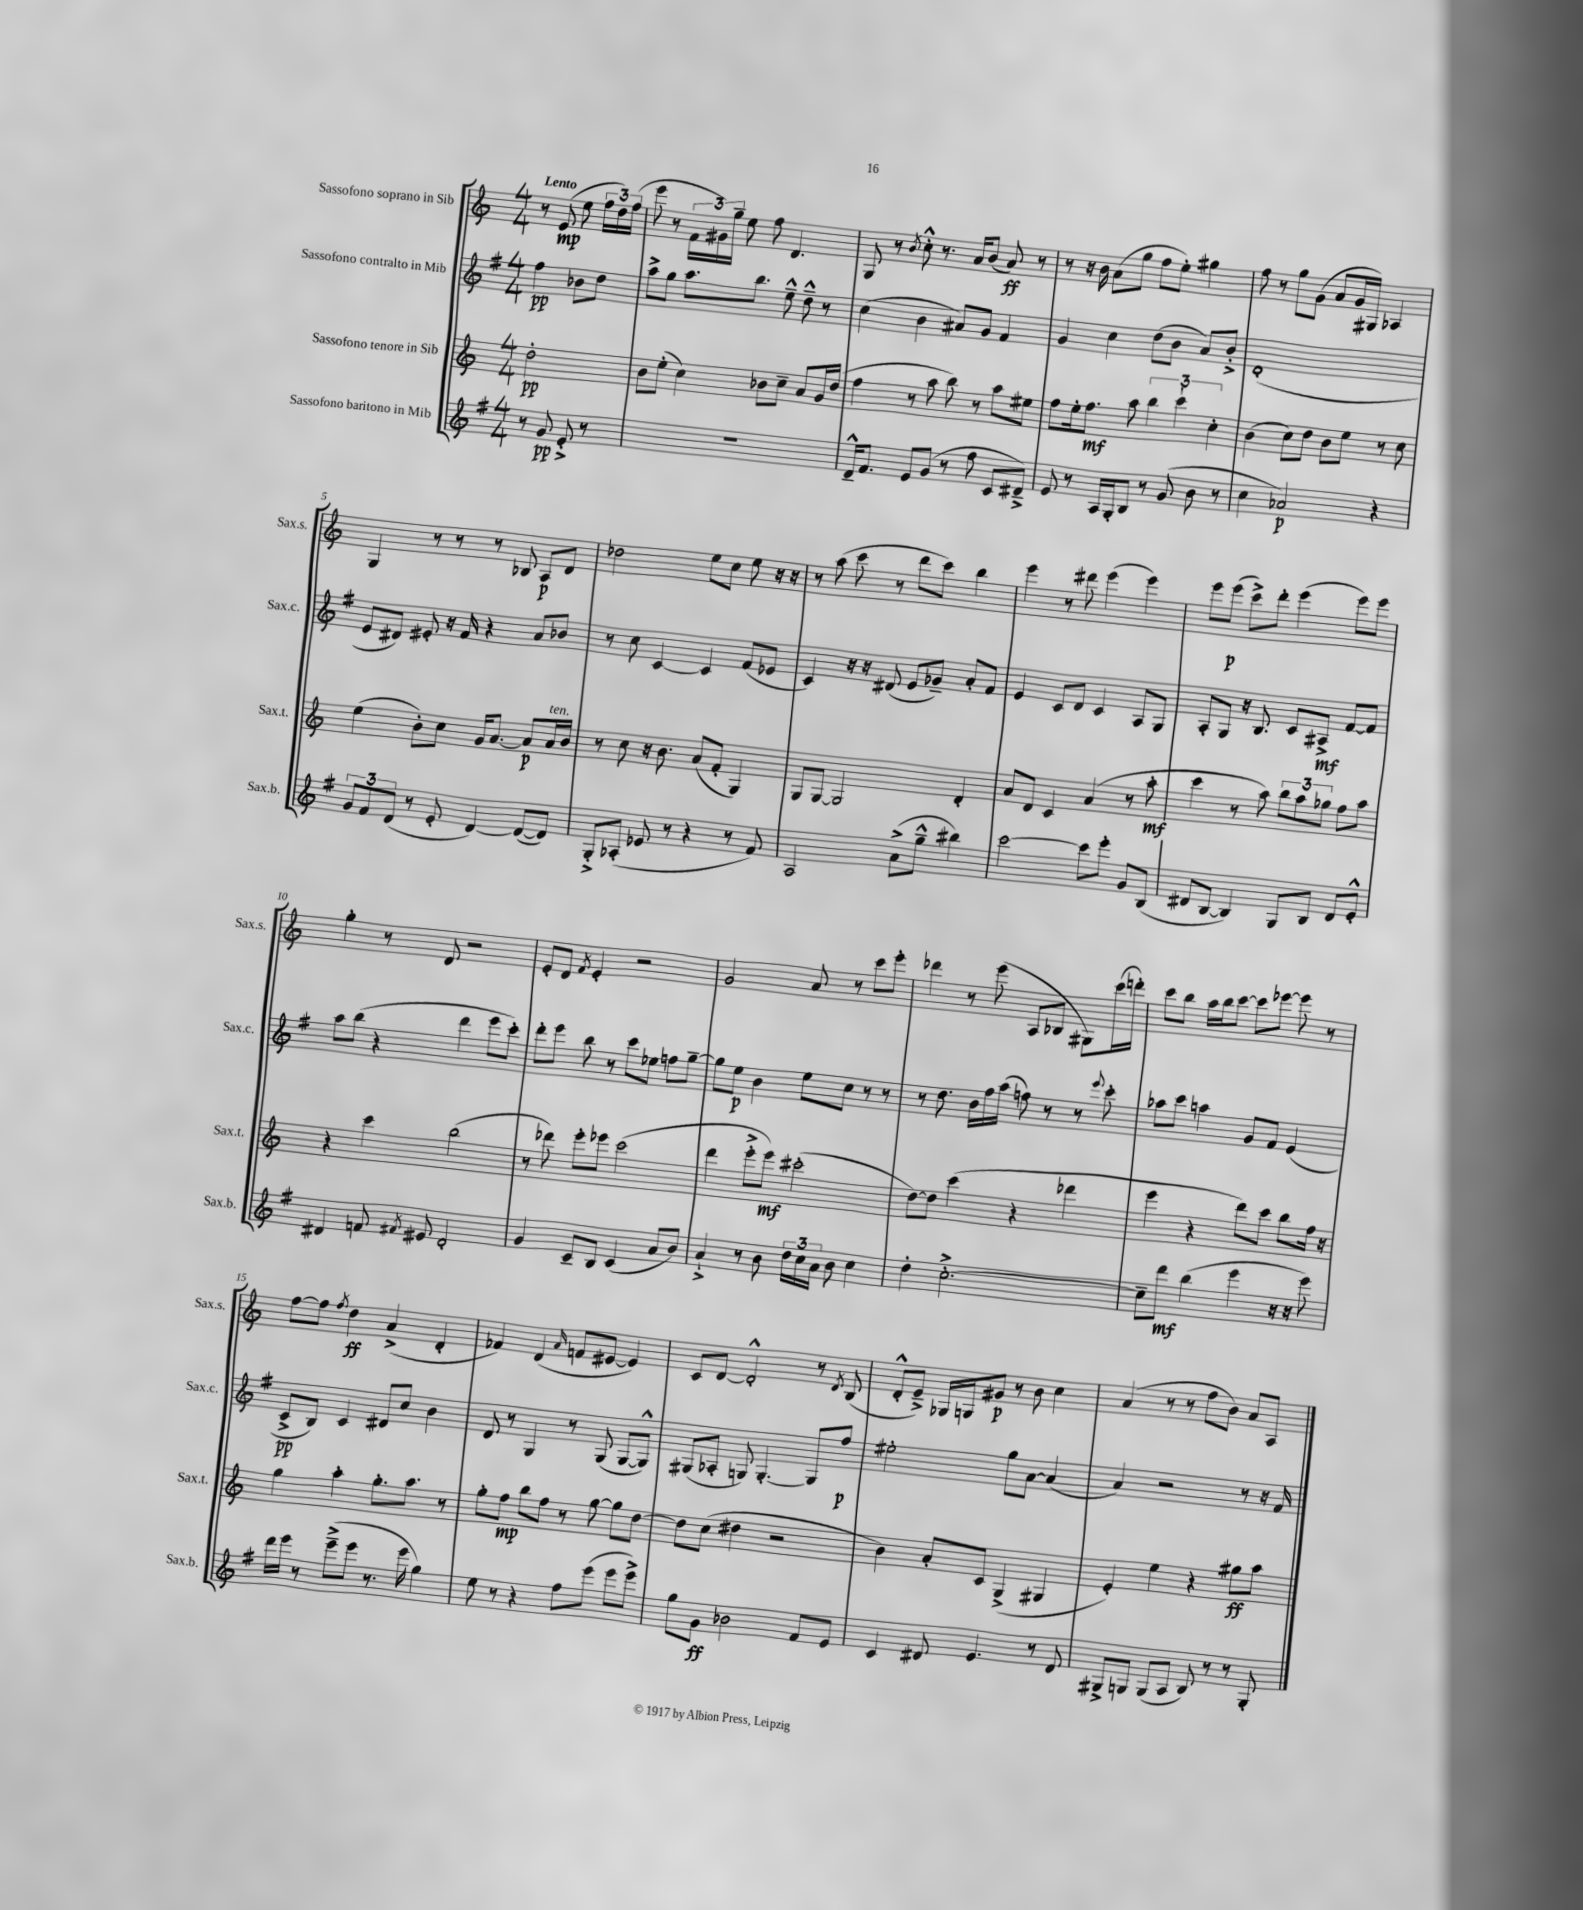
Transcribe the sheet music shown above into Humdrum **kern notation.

**kern	**dynam	**kern	**dynam	**kern	**dynam	**kern	**dynam
*part4	*part4	*part3	*part3	*part2	*part2	*part1	*part1
*staff4	*staff4	*staff3	*staff3	*staff2	*staff2	*staff1	*staff1
*I"Sassofono baritono in Mib	*	*I"Sassofono tenore in Sib	*	*I"Sassofono contralto in Mib	*	*I"Sassofono soprano in Sib	*
*I'Sax.b.	*	*I'Sax.t.	*	*I'Sax.c.	*	*I'Sax.s.	*
*clefG2	*	*clefG2	*	*clefG2	*	*clefG2	*
*k[f#]	*	*k[]	*	*k[f#]	*	*k[]	*
*M4/4	*	*M4/4	*	*M4/4	*	*M4/4	*
=	=	=	=	=	=	=	=
!	!	!	!	!	!	!LO:TX:a:B:t=Lento	!
8r	.	2dd'\	pp	4ff#\	pp	8r	.
8g/	pp	.	.	.	.	(8e/	mp
8e'^/	.	.	.	8b-X\L	.	8ee\	.
8r	.	.	.	8dd\J	.	24ff\LL	.
.	.	.	.	.	.	24dd\)	.
.	.	.	.	.	.	(24ff\JJ	.
=1	=1	=1	=1	=1	=1	=1	=1
1r	.	8b\L	.	8aa^\L	.	8eee\	.
.	.	(8ee'\J	.	8gg\J	.	8r	.
.	.	4cc\)	.	8.aa\L	.	24f\LL	.
.	.	.	.	.	.	24g#X\)	.
.	.	.	.	.	.	24gg~\JJ	.
.	.	.	.	.	.	8ee\	.
.	.	.	.	8.bb\J	.	.	.
.	.	8b-X\L	.	.	.	8ff\	.
.	.	8cc~\J	.	8ee~^^\	.	4.d/	.
.	.	8a/L	.	8dd~^^\	.	.	.
.	.	16g/L	.	8r	.	.	.
.	.	(16dd/JJ	.	.	.	.	.
=2	=2	=2	=2	=2	=2	=2	=2
16d~^^/KL	.	4ff\	.	(4cc\	.	8G/	.
8.f#/J	.	.	.	.	.	.	.
.	.	.	.	.	.	8r	.
.	.	.	.	.	.	8qb/	.
8e/L	.	8r	.	4b\	.	8cc'^^\	.
(8g/J	.	8aa\	.	.	.	8.r	.
8r	.	8bb\)	.	8a#X/L)	.	.	.
.	.	.	.	.	.	16a/KL	.
8ff#\	.	8r	.	8g/J	.	(8b/J	.
8c/L	.	8aa\L	.	4f#/	.	8a/)	ff
8d#X~^/J)	.	8ee#X\J	.	.	.	8r	.
=3	=3	=3	=3	=3	=3	=3	=3
8e/	.	8ff\L	.	4g/	.	8r	.
8r	.	16ee'\k	.	.	.	16r	.
.	.	8.ff\J	mf	.	.	16b\	.
16A/LL	.	.	.	4cc\	.	(8a\L	.
16G'/J	.	.	.	.	.	.	.
8B/J	.	8aa\	.	.	.	8gg\J	.
8r	.	6bb\	.	(8dd\L	.	8ff\L	.
(8g/	.	.	.	8b\J	.	8ee'\J)	.
.	.	6ccc`\	.	.	.	.	.
8b\	.	.	.	8a/L)	.	4gg#X\	.
.	.	6cc'\	.	.	.	.	.
8r	.	.	.	8b'^/J	.	.	.
=4	=4	=4	=4	=4	=4	=4	=4
4cc\	.	(4b\	.	(1d'	.	8ff\	.
.	.	.	.	.	.	8r	.
2a-X/)	p	8cc\L)	.	.	.	8gg\L	.
.	.	8dd\J	.	.	.	(8g\J	.
.	.	8b\L	.	.	.	8a/L	.
.	.	8ee\J	.	.	.	16g/L	.
.	.	.	.	.	.	16G#X/JJ)	.
4r	.	8r	.	.	.	4A-X/	.
.	.	8cc\	.	.	.	.	.
!!LO:LB:g=z
=5	=5	=5	=5	=5	=5	=5	=5
12g/L	.	(4ee\	.	8e/L	.	4G/	.
12f#/	.	.	.	.	.	.	.
.	.	.	.	8d#X/J)	.	.	.
(12d/J	.	.	.	.	.	.	.
8r	.	8b'\L)	.	8e#X'/	.	8r	.
8e'/	.	8cc\J	.	16r	.	8r	.
.	.	.	.	16f#/	.	.	.
[4d/)	.	16g/KL	.	4r	.	8r	.
.	.	[8.a/J	.	.	.	.	.
.	.	.	.	.	.	8B-X/	.
(8d/L_	.	8a/L]	p	8a/L	.	8A/L	p
!	!	!LO:TX:a:i:t=ten.	!	!	!	!	!
8d/J])	.	16a/L	.	8b-X/J	.	8d/J	.
.	.	16b/JJ	.	.	.	.	.
=6	=6	=6	=6	=6	=6	=6	=6
8G'^/L	.	8r	.	8r	.	2dd-X\	.
(8A-X'/J	.	8cc\	.	8cc\	.	.	.
8e-X/	.	16r	.	[4c/	.	.	.
.	.	8.b\	.	.	.	.	.
8r	.	.	.	.	.	.	.
4r	.	(8a/L	.	4c/]	.	8ee\L	.
.	.	8f'/J	.	.	.	8cc\J	.
8r	.	4G/)	.	(8f#/L	.	8ee\	.
8f#/)	.	.	.	8e-X/J	.	16r	.
.	.	.	.	.	.	16r	.
=7	=7	=7	=7	=7	=7	=7	=7
2A/	.	8G/L	.	4c/)	.	8r	.
.	.	[8G/J	.	.	.	(8aa\	.
.	.	2G/]	.	16r	.	8ccc\	.
.	.	.	.	16r	.	.	.
.	.	.	.	(8d#X/	.	8r	.
(8a^\L	.	.	.	8e/L	.	8ddd\L	.
8gg~^^\J	.	.	.	8g-X~/J)	.	8ccc\J)	.
4bb#X\)	.	4d'/	.	8a'/L	.	4bb\	.
.	.	.	.	8f#/J	.	.	.
=8	=8	=8	=8	=8	=8	=8	=8
[2ccc\	.	8a/L	.	4e/	.	4eee\	.
.	.	8d/J	.	.	.	.	.
.	.	4c/	.	8c/L	.	8r	.
.	.	.	.	8d/J	.	8ddd#X\	.
8ccc\L]	.	(4a/	.	4c/	.	(4eee\	.
8eee'\J	.	.	.	.	.	.	.
8g/L	.	8r	.	8A/L	.	4eee\)	.
(8B/J	.	8aa'\	mf	8G/J	.	.	.
=9	=9	=9	=9	=9	=9	=9	=9
8d#X/L	.	4ccc\	.	8A'/L	.	8eee\L	.
[8B/J	.	.	.	8G/J	.	(8eee\J	p
4B/])	.	8r	.	16r	.	8ccc^\L)	.
.	.	.	.	8.B/	.	.	.
.	.	8aa\)	.	.	.	8ddd'\J	.
8G/L	.	12bb\L	.	8c/L	.	(4eee\	.
.	.	12aa\	.	.	.	.	.
8B/J	.	.	.	8A#X^/J	mf	.	.
.	.	12gg-X\J	.	.	.	.	.
8d#/L	.	8ff\L	.	[8f#/L	.	8eee\L)	.
8e'^^/J	.	8aa\J	.	8f#/J]	.	8eee\J	.
!!LO:LB:g=z
=10	=10	=10	=10	=10	=10	=10	=10
4d#X/	.	4r	.	8aa\L	.	4gg'\	.
.	.	.	.	(8bb\J	.	.	.
8fn/	.	4ccc\	.	4r	.	8r	.
8qf#X/	.	.	.	.	.	.	.
8e#X/	.	.	.	.	.	8d/	.
2d#'/	.	(2bb\	.	4ddd\	.	2r	.
.	.	.	.	8eee\L	.	.	.
.	.	.	.	8ccc'\J)	.	.	.
=11	=11	=11	=11	=11	=11	=11	=11
4g/	.	8r	.	8ddd'\L	.	8e'/L	.
.	.	8ddd-X\)	.	8eee\J	.	8d/J	.
.	.	.	.	.	.	8qf/	.
8c~/L	.	8eee'\L	.	8bb\	.	4e'/	.
8B/J	.	8eee-X\J	.	8r	.	.	.
(4c/	.	(2ccc\	.	8ccc\L	.	2r	.
.	.	.	.	8ee-X\J	.	.	.
8a/L	.	.	.	8ffn\L	.	.	.
8b/J)	.	.	.	[8gg~\J	.	.	.
=12	=12	=12	=12	=12	=12	=12	=12
4a`^/	.	4ddd\	.	8gg\L]	.	2g/	.
.	.	.	.	8ee\J	p	.	.
8r	.	8eee'^\L	.	4b\	.	.	.
8b\	.	8eee\J)	mf	.	.	.	.
24dd\LL	.	(2ccc#X'\	.	8ee\L	.	8a/	.
24cc\	.	.	.	.	.	.	.
24a\JJ	.	.	.	.	.	.	.
8b\	.	.	.	8cc\J	.	8r	.
4cc\	.	.	.	8r	.	8ccc\L	.
.	.	.	.	8r	.	8eee'\J	.
=13	=13	=13	=13	=13	=13	=13	=13
4dd'\	.	[8dd\L)	.	8r	.	4ddd-X\	.
.	.	8dd\J]	.	8.dd\	.	.	.
[2.cc'^\	.	(4ccc\	.	.	.	8r	.
.	.	.	.	16b\LL	.	.	.
.	.	.	.	16ff#\	.	(8eee\	.
.	.	.	.	(16aa\JJ	.	.	.
.	.	4r	.	8ffn\)	.	8A/L	.
.	.	.	.	8r	.	8B-X/J	.
.	.	4ddd-X\	.	8r	.	8G#X\L)	.
.	.	.	.	8qqeee/	.	.	.
.	.	.	.	8ccc'\	.	(16ccc\L	.
.	.	.	.	.	.	16dddn'\JJ)	.
=14	=14	=14	=14	=14	=14	=14	=14
8cc~\L]	.	4eee\	.	8aa-X\L	.	8ccc\L	.
8ddd\J	mf	.	.	8ccc\J	.	8bb\J	.
(4bb\	.	4r	.	4aan\	.	16aa\LL	.
.	.	.	.	.	.	16bb\J	.
.	.	.	.	.	.	[8ccc\J	.
4eee\	.	8ddd\L)	.	8g/L	.	8ccc\L]	.
.	.	8ccc\J	.	8f#/J	.	[8eee-X\J	.
16r	.	8bb\L	.	(4e/	.	8eee-\]	.
16r	.	.	.	.	.	.	.
8eee\)	.	16ff\Jk	.	.	.	8r	.
.	.	16r	.	.	.	.	.
!!LO:LB:g=z
=15	=15	=15	=15	=15	=15	=15	=15
16ddd\LL	.	4gg\	.	8c^/L	pp	[8ff\L	.
16eee\JJ	.	.	.	.	.	.	.
8r	.	.	.	8B/J)	.	8ff\J]	.
.	.	.	.	.	.	8qff/	.
(8eee~^\L	.	4aa'\	.	4c/	.	4dd\	ff
8eee\J	.	.	.	.	.	.	.
8.r	.	8.gg'\L	.	8d#X/L	.	(4a^/	.
.	.	.	.	8cc/J	.	.	.
16eee\	.	8.aa\J	.	.	.	.	.
4gg\)	.	.	.	4b\	.	4d'/	.
.	.	8r	.	.	.	.	.
=16	=16	=16	=16	=16	=16	=16	=16
8ee\	.	8gg'\L	.	8d/	.	4f-X/)	.
8r	.	8ff\J	mp	8r	.	.	.
4r	.	8bb\L	.	4G/	.	(4d/	.
.	.	8ff\J	.	.	.	.	.
.	.	.	.	.	.	16qqa/	.
8ff#\L	.	8r	.	8r	.	8fn/L	.
(8eee\J	.	[8gg\	.	(8G/	.	[8e#X/J	.
8eee\L	.	8gg\L]	.	[8G/L	.	4e#/])	.
8eee^\J)	.	[8dd\J	.	8G^^/J])	.	.	.
=17	=17	=17	=17	=17	=17	=17	=17
8gg\L	.	8dd\L]	.	(8G#X/L	.	8c/L	.
8g\J	ff	(8cc\J	.	8A-X'/J	.	[8d/J	.
2b-X\	.	4dd#X\	.	8Gn/)	.	2d'^^/]	.
.	.	.	.	[4.G'/	.	.	.
.	.	2r	.	.	.	.	.
8f#/L	.	.	.	8G/L]	.	8r	.
.	.	.	.	.	.	8qd/	.
8e/J	.	.	.	8ff#/J	p	(8B/	.
=18	=18	=18	=18	=18	=18	=18	=18
4c/	.	4b\)	.	2ee#X'\	.	8d'^^/L	.
.	.	.	.	.	.	8e~^/J)	.
8d#X/	.	8a'/L	.	.	.	16G-X/LL	.
.	.	.	.	.	.	16Gn/J	.
4.e/	.	8c/J	.	.	.	8g#X/J	p
.	.	(4G^/	.	8gg\L	.	8r	.
.	.	.	.	[8a\J	.	8b\	.
8r	.	4G#X/	.	(4a/]	.	4cc\	.
8d#/	.	.	.	.	.	.	.
=19	=19	=19	=19	=19	=19	=19	=19
8G#X^/L	.	4e'/)	.	4a/)	.	(4a/	.
8Gn/J	.	.	.	.	.	.	.
(8G/L	.	4ee\	.	2r	.	8r	.
8A/J	.	.	.	.	.	8r	.
8B/)	.	4r	.	.	.	8ff\L	.
8r	.	.	.	.	.	8b\J)	.
8r	.	8gg#X\L	ff	8r	.	8a/L	.
8G'/	.	8aa\J	.	16r	.	8A/J	.
.	.	.	.	16f#/	.	.	.
==	==	==	==	==	==	==	==
*-	*-	*-	*-	*-	*-	*-	*-
